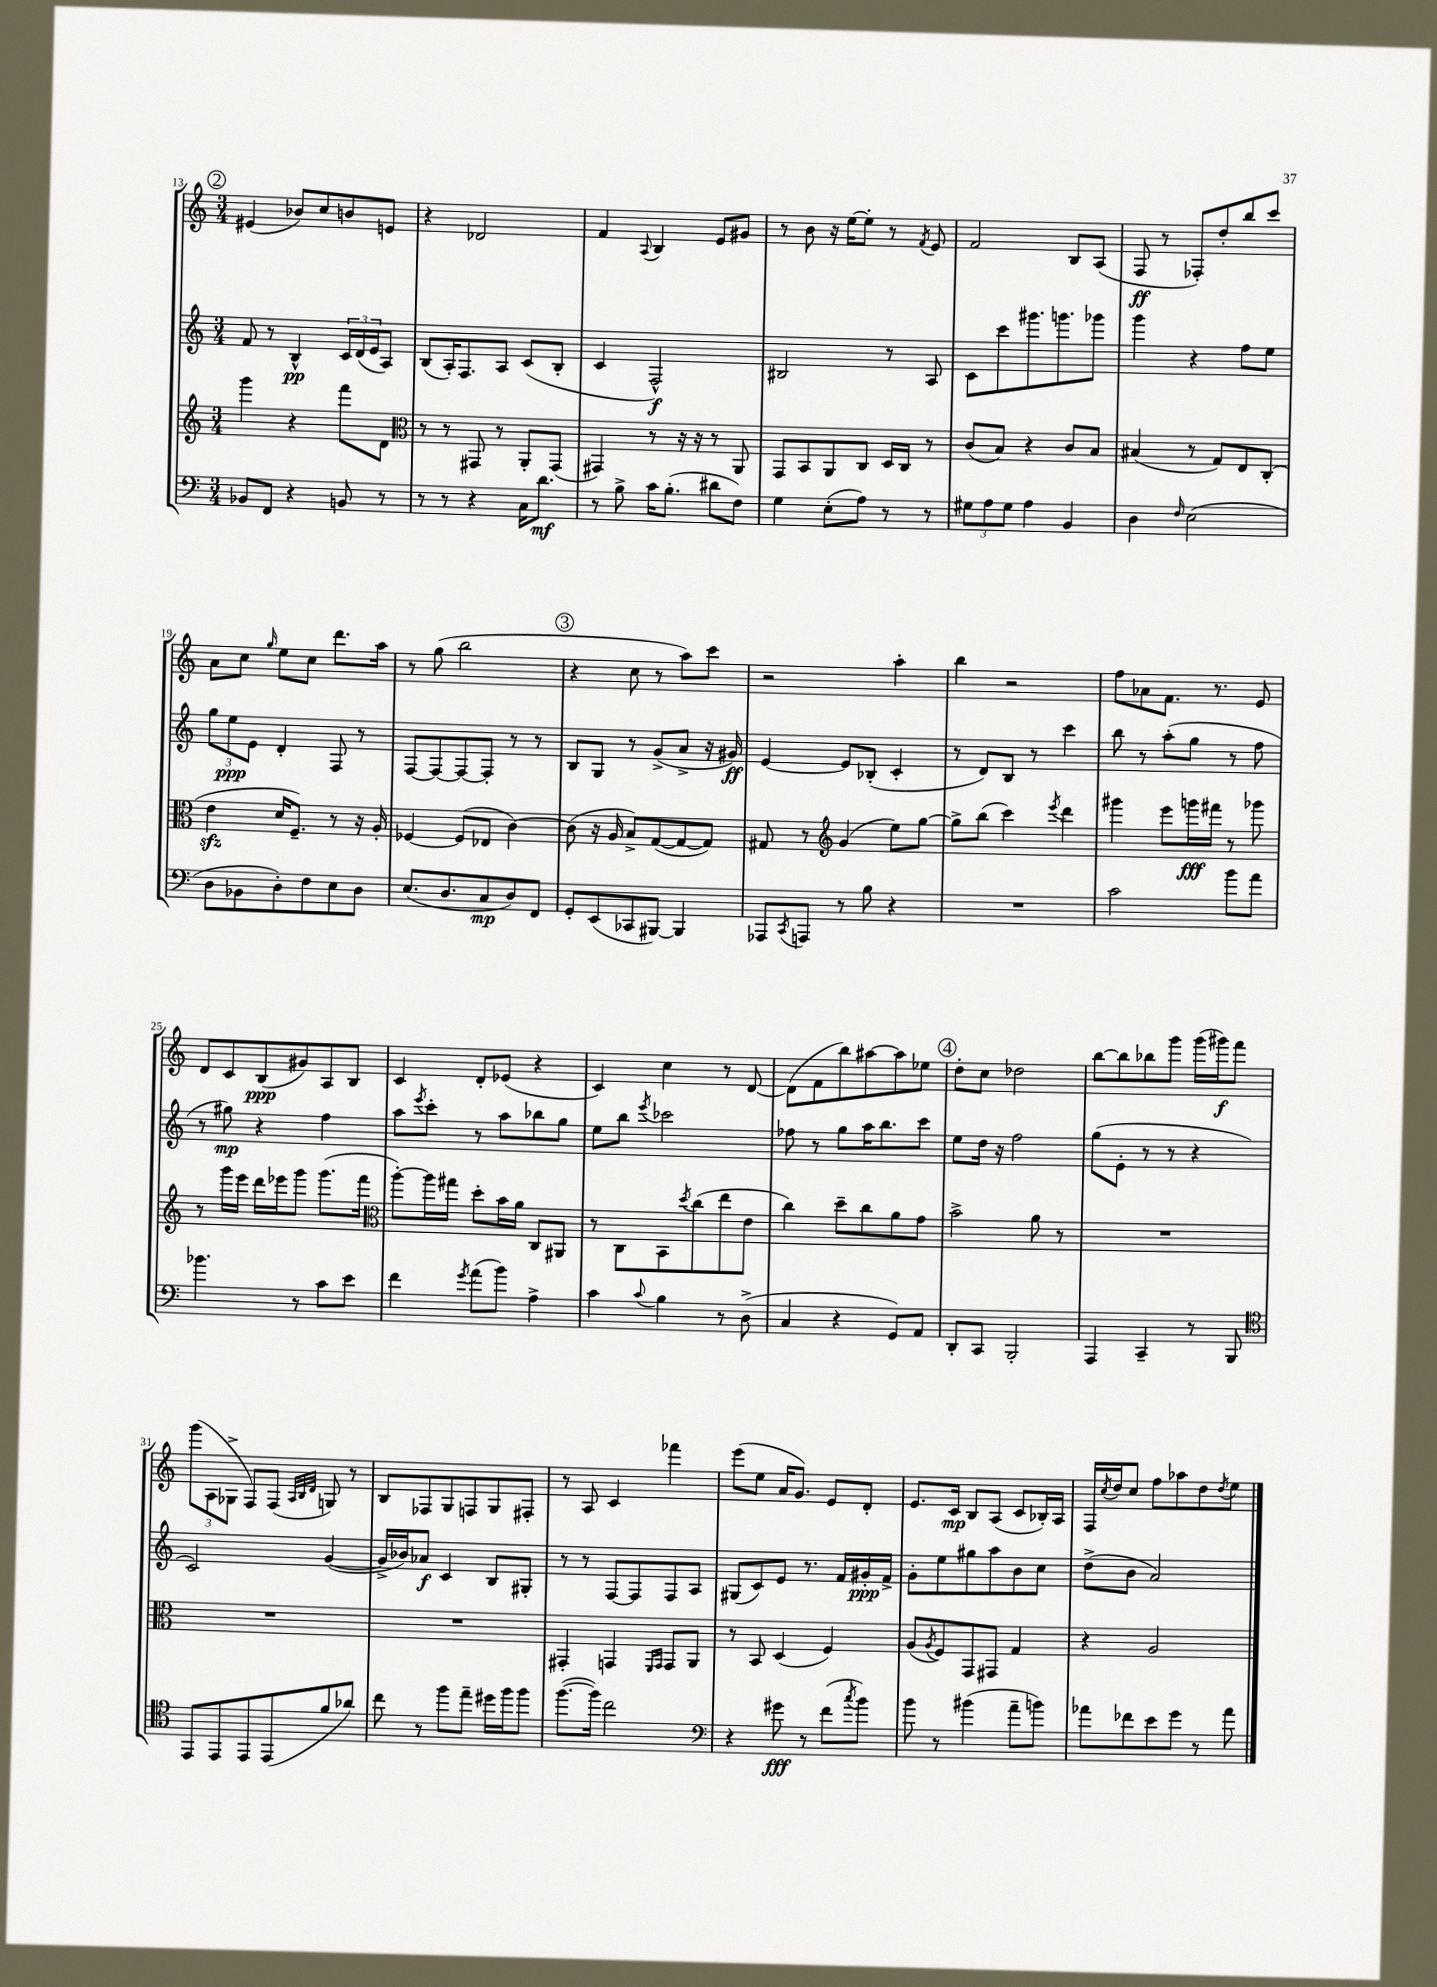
<<
\new StaffGroup <<
\new Staff = "s0" {
    \clef treble \key c \major \numericTimeSignature \time 3/4
    \mark \markup { \circle "2" } eis'4( bes'8) c''8 b'8 e'8 |
    r4 des'2 |
    f'4 \appoggiatura { a8 } b4 e'8 gis'8 |
    r8 b'8 r16 e''16~ e''8-. r8 \acciaccatura { f'8 } e'8 |
    f'2 b8 a8( |
    f8\ff r8 fes8-.) d''8-. b''8 c'''8 |
    a'8 c''8 \grace { g''16 } e''8 c''8 d'''8. a''16 |
    r8 g''8( b''2 |
    \mark \markup { \circle "3" } r4 c''8 r8 a''8) c'''8 |
    r2 a''4-. |
    b''4 r2 |
    f''8 aes'8 f'8. r8. e'8 |
    d'8 c'8 b8\ppp( gis'8) a8 b8 |
    c'4 d'8-. ees'8( r4 |
    c'4) c''4 r8 d'8~ |
    d'8( f'8 b''8) ais''8~ ais''8 ees''8 |
    \mark \markup { \circle "4" } d''8-. c''8 des''2 |
    b''8~ b''8 bes''8 g'''8 g'''16( gis'''16\f) f'''8 |
    \tuplet 3/2 { g'''8( a8 ges8-> } f8) f8( \grace { a32 b32 d'32 } g8) r8 |
    b8 fes8 g8 f8 g8 fis8-. |
    r8 a8 c'4 fes'''4 |
    e'''8( e''8 a'16 g'8.) e'8 d'8-. |
    e'8. c'16\mp b8 a8( c'8 bes16-.) a16 |
    f16 \acciaccatura { c''8 } d''16 c''8 f''8 aes''8 d''8 \acciaccatura { d''8 } e''8 \bar "|." |
}
\new Staff = "s1" {
    \clef treble \key c \major \numericTimeSignature \time 3/4
    \mark \markup { \circle "2" } f'8 r8 b4-^\pp \tuplet 3/2 { c'16 d'16( e'16 } a8) |
    b8( a16-.) f8. a8 c'8( b8-. |
    c'4 f2-^\f) |
    bis2 r8 a8 |
    c'8 c'''8 gis'''8. g'''8. ges'''8 |
    g'''4 r4 f''8 e''8 |
    \tuplet 3/2 { g''8 e''8\ppp e'8 } d'4-. f8 r8 |
    f8~ f8~ f8~ f8-. r8 r8 |
    \mark \markup { \circle "3" } b8 g8 r8 g'8->( a'8-> r16 gis'16\ff) |
    e'4~ e'8 bes8-.( c'4-. |
    r8 d'8) b8 r8 c'''4 |
    b''8 r8 a''8-.( g''8 r8 f''8 |
    r8 gis''8\mp) r4 f''4 |
    a''8 \acciaccatura { e'''8 } c'''8-. r8 a''8 bes''8 g''8 |
    e''8 b''8 \acciaccatura { e'''8 } ces'''2 |
    fes''8 r8 g''8 a''16 b''8. c'''8 |
    \mark \markup { \circle "4" } e''8 d''16 r16 f''2 |
    g''8( e'8-. r8 r8 r4 |
    c'2) g'4~( |
    g'16-> bes'16) aes'8\f c'4 b8 gis8-. |
    r8 r8 f8~ f8 f8 a8 |
    gis8( c'8) e'8 r8. f'16 gis'16-.\ppp f'16-> |
    g'8-. e''8 gis''8 a''8 b'8 c''8 |
    d''8->( b'8 a'2) \bar "|." |
}
\new Staff = "s2" {
    \clef treble \key c \major \numericTimeSignature \time 3/4
    \mark \markup { \circle "2" } g'''4 r4 f'''8 d'8 |
    \clef alto r8 r8 gis,8 r8 a,8-. gis,8( |
    gis,4) r8 r16 r16 r8 a,8 |
    g,8 b,8 a,8 c8 d16 c16 r8 |
    c'8( b8) r4 c'8 b8 |
    bis4( r8 g8) e8 c8-.( |
    e'4\sfz d'16 f8.--) r8 r16 a16-. |
    fes4~ fes8( ees8 c'4~) |
    \mark \markup { \circle "3" } c'8( r16 a16 b8->) g8~( g8~ g8) |
    gis8 r8 \clef treble g'4( e''8) g''8~ |
    g''8-> b''8( c'''4) \acciaccatura { e'''8 } d'''4 |
    gis'''4 e'''8 g'''16\fff fis'''16 r8 ges'''8 |
    r8 g'''16 e'''16 d'''16 ees'''16 g'''8 g'''8.( f'''16 |
    \clef alto a''8~-.) a''16 gis''16 d''8-. b'16 a'16 c8 ais,8 |
    r8 c8 b,8 \acciaccatura { d''8 } c''8( e''8 e'8 |
    c''4) d''8-- c''8 a'8 g'8 |
    \mark \markup { \circle "4" } b'2-> a'8 r8 |
    R2. |
    R2. |
    R2. |
    gis,4-. g,4 \grace { f,16 g,16 } g,8 a,8 |
    r8 b,8 d4( f4) |
    a8( \acciaccatura { a8 } f8) g,8 gis,8 g4 |
    r4 a2 \bar "|." |
}
\new Staff = "s3" {
    \clef bass \key c \major \numericTimeSignature \time 3/4
    \mark \markup { \circle "2" } bes,8 f,8 r4 b,8 r8 |
    r8 r8 r4 c16 d'8.\mf |
    r8 b8-> c'16 b8.-.( dis'8 f8) |
    g4 e8-.( a8) r8 r8 |
    \tuplet 3/2 { gis8 a8 gis8 } a4 b,4 |
    d4 \grace { f16 } e2( |
    d8 bes,8 d8-.) f8 e8 d8 |
    e8.( d8. c8\mp d8) f,8 |
    \mark \markup { \circle "3" } g,8-. e,8( ces,8 bis,,8~) bis,,4 |
    aes,,8 \acciaccatura { c,8 } a,,8 r8 b8 r4 |
    R2. |
    c'2 b'8 a'8 |
    bes'4. r8 c'8 e'8 |
    f'4 \acciaccatura { g'8 } a'8( b'8) a4-> |
    c'4 \appoggiatura { c'8 } b4 r8 d8->( |
    c4 r4 g,8) a,8 |
    \mark \markup { \circle "4" } d,8-. c,8 b,,2-. |
    a,,4 c,4-- r8 b,,8 |
    \clef tenor e,8 e,8 e,8 e,8( f'8 aes'8) |
    c''8 r8 f''8 e''8-- dis''16 f''16 f''8 |
    f''8.~( f''16) c''2 |
    \clef bass r4 gis'8\fff r8 f'8( \acciaccatura { c''8 } b'8) |
    b'8 r8 bis'4( a'8-- b'8) |
    aes'8 fes'8 e'8 g'8 r8 aes'8 \bar "|." |
}
>>
>>
\layout { \context { \Score currentBarNumber = #13 } }
